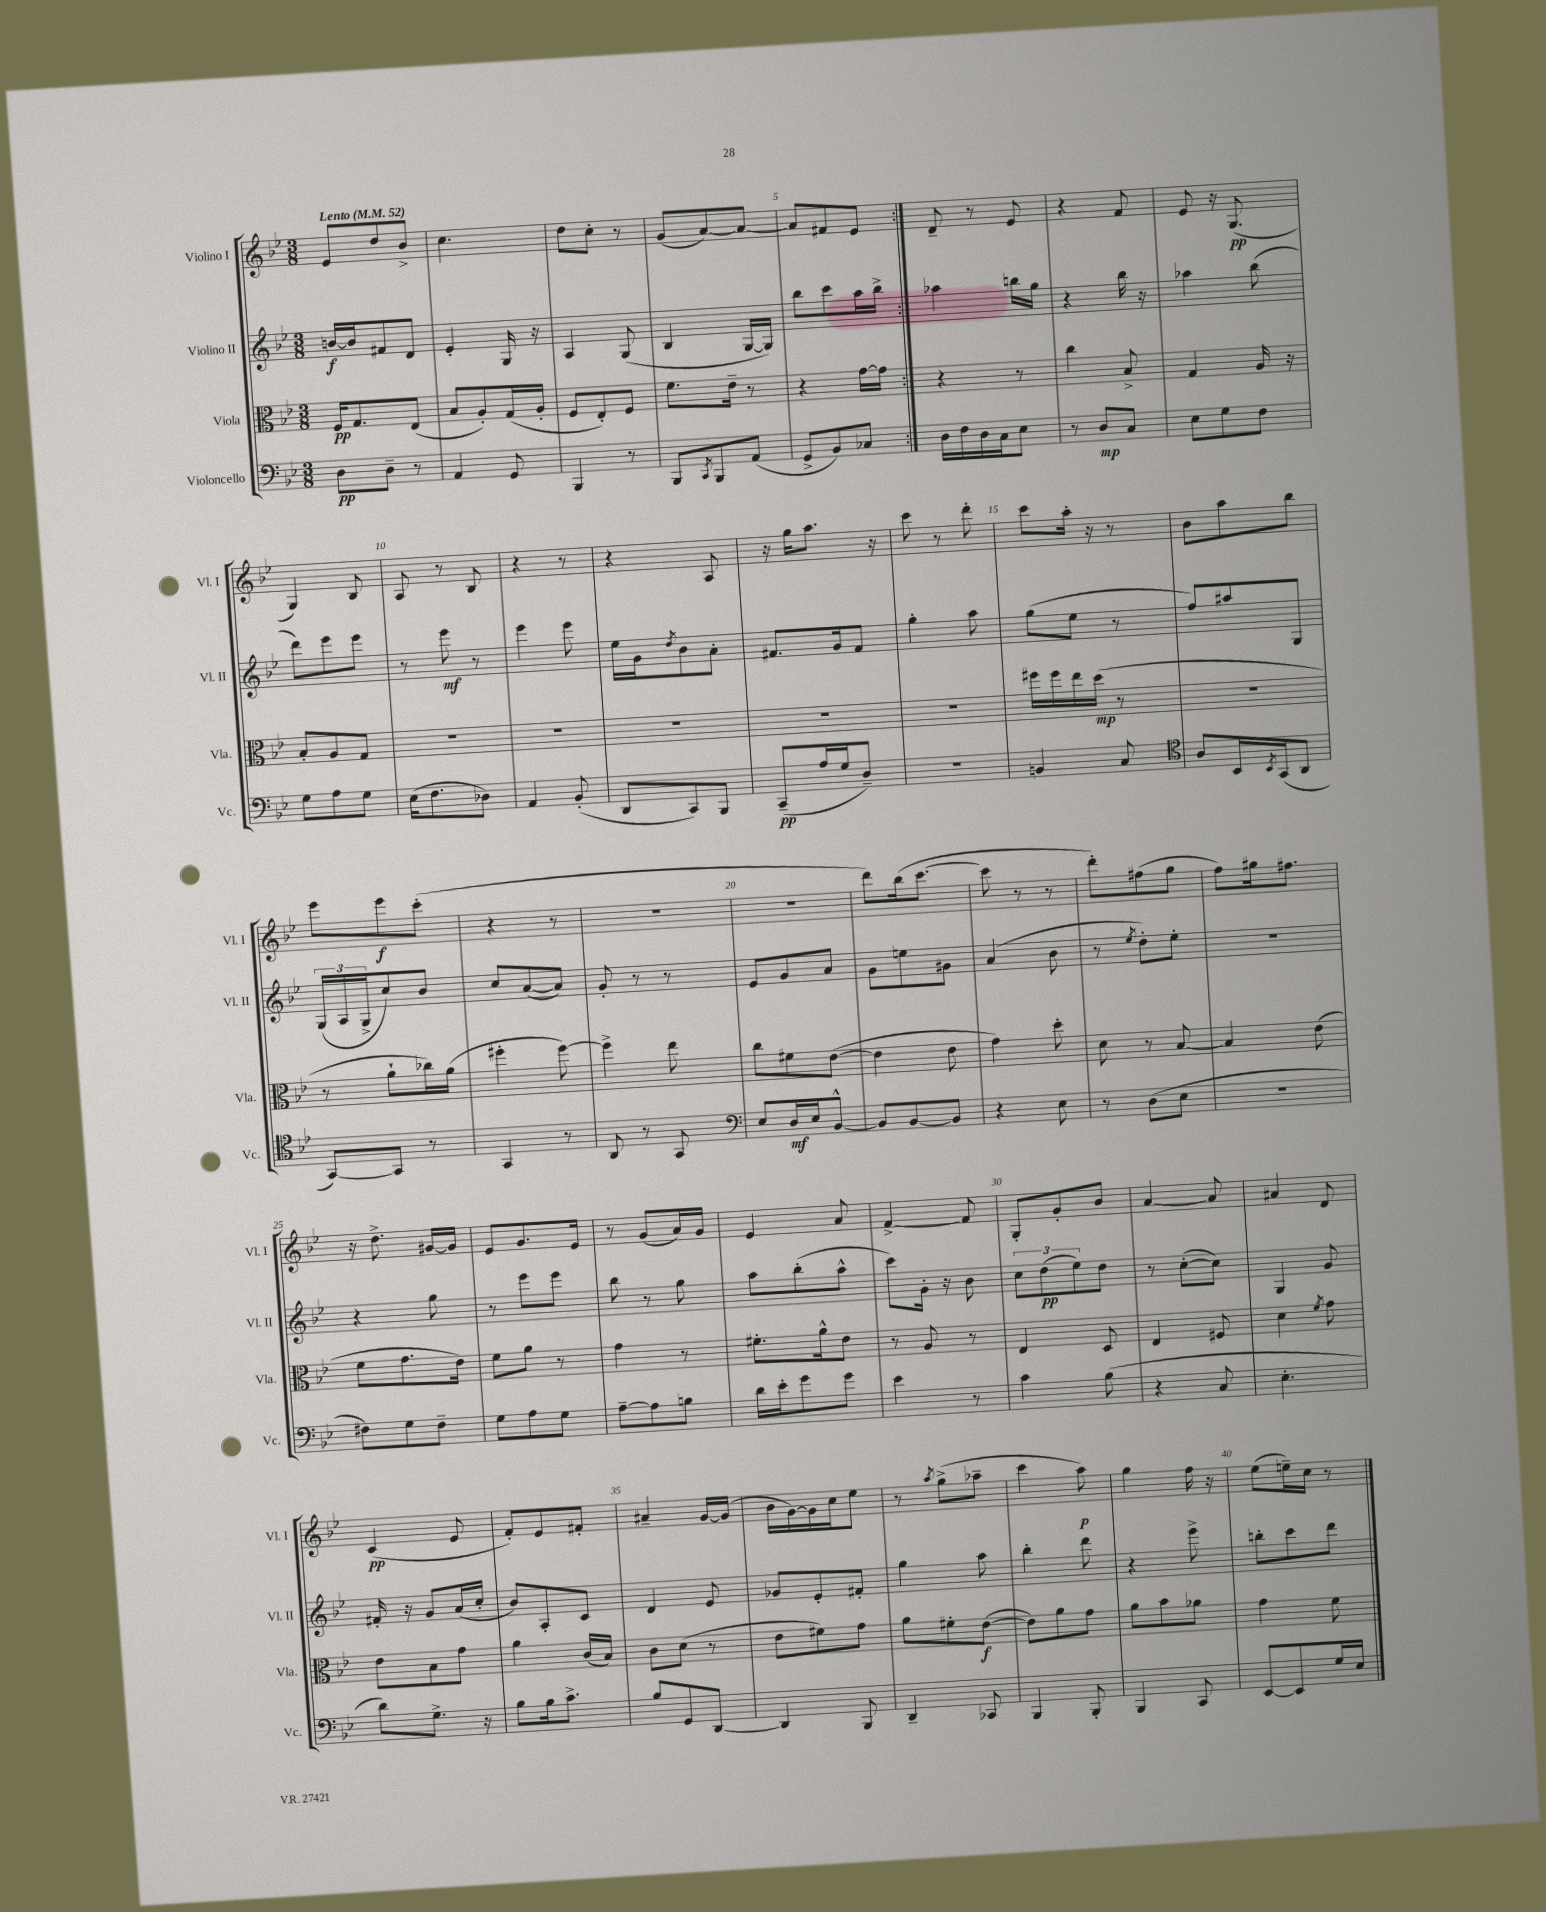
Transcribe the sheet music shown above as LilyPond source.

<<
\new StaffGroup <<
\new Staff = "s0" \with { instrumentName = "Violino I" shortInstrumentName = "Vl. I" } {
    \clef treble \key bes \major \numericTimeSignature \time 3/8 \tempo "Lento" 4 = 52
    \repeat volta 2 { ees'8 d''8 bes'8-> |
    c''4. |
    d''8 c''8-. r8 |
    g'8( a'8~) a'8~ |
    a'8 fis'8 ees'8 | }
    d'8-- r8 ees'8 |
    r4 f'8 |
    ees'8 r16 g8.\pp( |
    g4) bes8 |
    a8 r8 bes8 |
    r4 r8 |
    r4 a8 |
    r16 g''16 a''8. r16 |
    c'''8 r8 d'''8-. |
    c'''8 a''16-. r16 r8 |
    bes'8 a''8 bes''8 |
    ees'''8 ees'''8\f c'''8-.( |
    r4 r8 |
    R4. |
    R4. |
    d'''8) bes''16( c'''8.~ |
    c'''8 r8 r8 |
    d'''8-.) fis''8( g''8 |
    f''8) gis''16 fis''8. |
    r16 d''8.-> gis'16~ gis'16 |
    ees'8 g'8. ees'16 |
    r8 g'8( a'16) g'16 |
    ees'4 a'8 |
    f'4~-> f'8 |
    g8-. g'8-. bes'8 |
    a'4~ a'8 |
    ais'4 d'8 |
    c'4\pp( ees'8 |
    f'8-.) ees'8 fis'8-. |
    ais'4-- g'16~ g'16( |
    bes'16 g'16~) g'16 c''16 ees''8 |
    r8 \acciaccatura { a''8 } g''8->( aes''8-- |
    c'''4 a''8\p) |
    g''4 f''16 r16 |
    ees''8( e''16--) c''16 r8 \bar "|." |
}
\new Staff = "s1" \with { instrumentName = "Violino II" shortInstrumentName = "Vl. II" } {
    \clef treble \key bes \major \numericTimeSignature \time 3/8
    \repeat volta 2 { b'16~\f b'16 fis'8 d'8 |
    ees'4-. g16 r16 |
    a4 g8( |
    bes4 g16~ g16) |
    bes''8 c'''8 a''16 bes''16-> | }
    aes''4 b''16 g''16 |
    r4 bes''16 r16 |
    aes''4 bes''8( |
    d'''8) ees'''8 ees'''8 |
    r8 ees'''8\mf r8 |
    ees'''4 ees'''8 |
    ees''16 g'16 \acciaccatura { d''8 } bes'8 a'8-. |
    fis'8. g'16 fis'8 |
    g''4-. a''8 |
    g''8( ees''8 r8 |
    f''8) ais''8 g8 |
    \tuplet 3/2 { g16( a16 g16-> } c''8) bes'8 |
    c''8 a'8~( a'8) |
    g'8-. r8 r8 |
    ees'8 g'8 a'8 |
    g'8 e''8 gis'8 |
    a'4( bes'8 |
    r8 \acciaccatura { ees''8 } d''8-.) ees''8-. |
    R4. |
    r4 g''8 |
    r8 ees'''8 ees'''8 |
    bes''8 r8 g''8 |
    a''8 bes''8-.( a''8-^ |
    c'''8) g'16-. r16 bes'8 |
    \tuplet 3/2 { c''8 d''8\pp( ees''8) } d''8 |
    r8 c''8~-.( c''8) |
    g4 g'8 |
    fis'16-. r16 g'8 a'16( c''16-. |
    bes'8) a8-. c'8 |
    d'4 ees'8 |
    ges'8 ees'8-. fis'8-. |
    g''4 a''8 |
    bes''4-. d'''8 |
    r4 ees'''8-> |
    b''8-. c'''8 d'''8 \bar "|." |
}
\new Staff = "s2" \with { instrumentName = "Viola" shortInstrumentName = "Vla." } {
    \clef alto \key bes \major \numericTimeSignature \time 3/8
    \repeat volta 2 { f16\pp g8. ees8( |
    bes8 a8-.) g16( a16-. |
    f8 ees8-.) f8 |
    f'8. ees'16-- r8 |
    r4 g'16~ g'16 | }
    r4 r8 |
    c''4 bes8-> |
    g4 a16 r16 |
    bes8-. a8 g8 |
    R4. |
    R4. |
    R4. |
    R4. |
    R4. |
    fis''16 fis''16 ees''16 d''16\mp( r8 |
    R4. |
    r8 a'8-! ces''16) a'16( |
    fis''4-. fis''8~) |
    fis''4-> ees''8 |
    c''8 fis'8 ees'8~( |
    ees'4 ees'8 |
    g'4) d''8-. |
    d'8 r8 bes8~ |
    bes4 ees'8( |
    f'8 g'8. ees'16) |
    f'8 a'8 r8 |
    g'4 r8 |
    fis'8.-. a'16-^ ees'8 |
    r8 a8 r8 |
    ees4 d8 |
    ees4 fis8 |
    d'4 \acciaccatura { f'8 } g'8 |
    ees'8 bes8 g'8 |
    a'4 c'16( bes16) |
    c'8 d'8( r8 |
    ees'8 fis'8) g'8 |
    a'8 fis'8-. ees'8~\f( |
    ees'8) a'8 g'8 |
    a'8 bes'8 aes'8 |
    g'4 f'8 \bar "|." |
}
\new Staff = "s3" \with { instrumentName = "Violoncello" shortInstrumentName = "Vc." } {
    \clef bass \key bes \major \numericTimeSignature \time 3/8
    \repeat volta 2 { d8\pp d8-- r8 |
    a,4 g,8 |
    bes,,4 r8 |
    bes,,8 \acciaccatura { c,8 } bes,,8 a,8( |
    g,8-> bes,8) ces8 | }
    d16 f16 d16 c16 ees8 |
    r8 d8\mp c8 |
    ees8 g8 f8 |
    g8 a8 g8 |
    ees16( f8. des8) |
    a,4 bes,8-.( |
    d,8 c,8) bes,,8 |
    c,8--\pp( a16 g16 d8--) |
    R4. |
    b,4 c8 |
    \clef tenor a8 bes,16 \acciaccatura { bes,8 } g,16( a,8 |
    g,8~) g,8 r8 |
    g,4 r8 |
    a,8 r8 g,8 |
    \clef bass ees8 d16\mf ees16 bes,8~-^ |
    bes,8 bes,8~ bes,8 |
    r4 ees8 |
    r8 d8( ees8 |
    R4. |
    fis8) g8 fis8-- |
    g8 a8 g8 |
    a8~-- a8 b8 |
    d'16 ees'16-. g'8 g'8 |
    ees'4 r8 |
    c'4 bes8( |
    r4 c8 |
    ees4.-. |
    d'8) g8.-> r16 |
    bes8 bes16 c'8.-> |
    bes8 g,8 d,8~ |
    d,4 bes,,8 |
    d,4-- ces,8 |
    bes,,4 bes,,8-. |
    bes,,4 c,8 |
    ees,8~ ees,8 g16 ees16 \bar "|." |
}
>>
>>
\layout { \context { \Score \override BarNumber.break-visibility = ##(#f #t #t) barNumberVisibility = #(every-nth-bar-number-visible 5) } }
